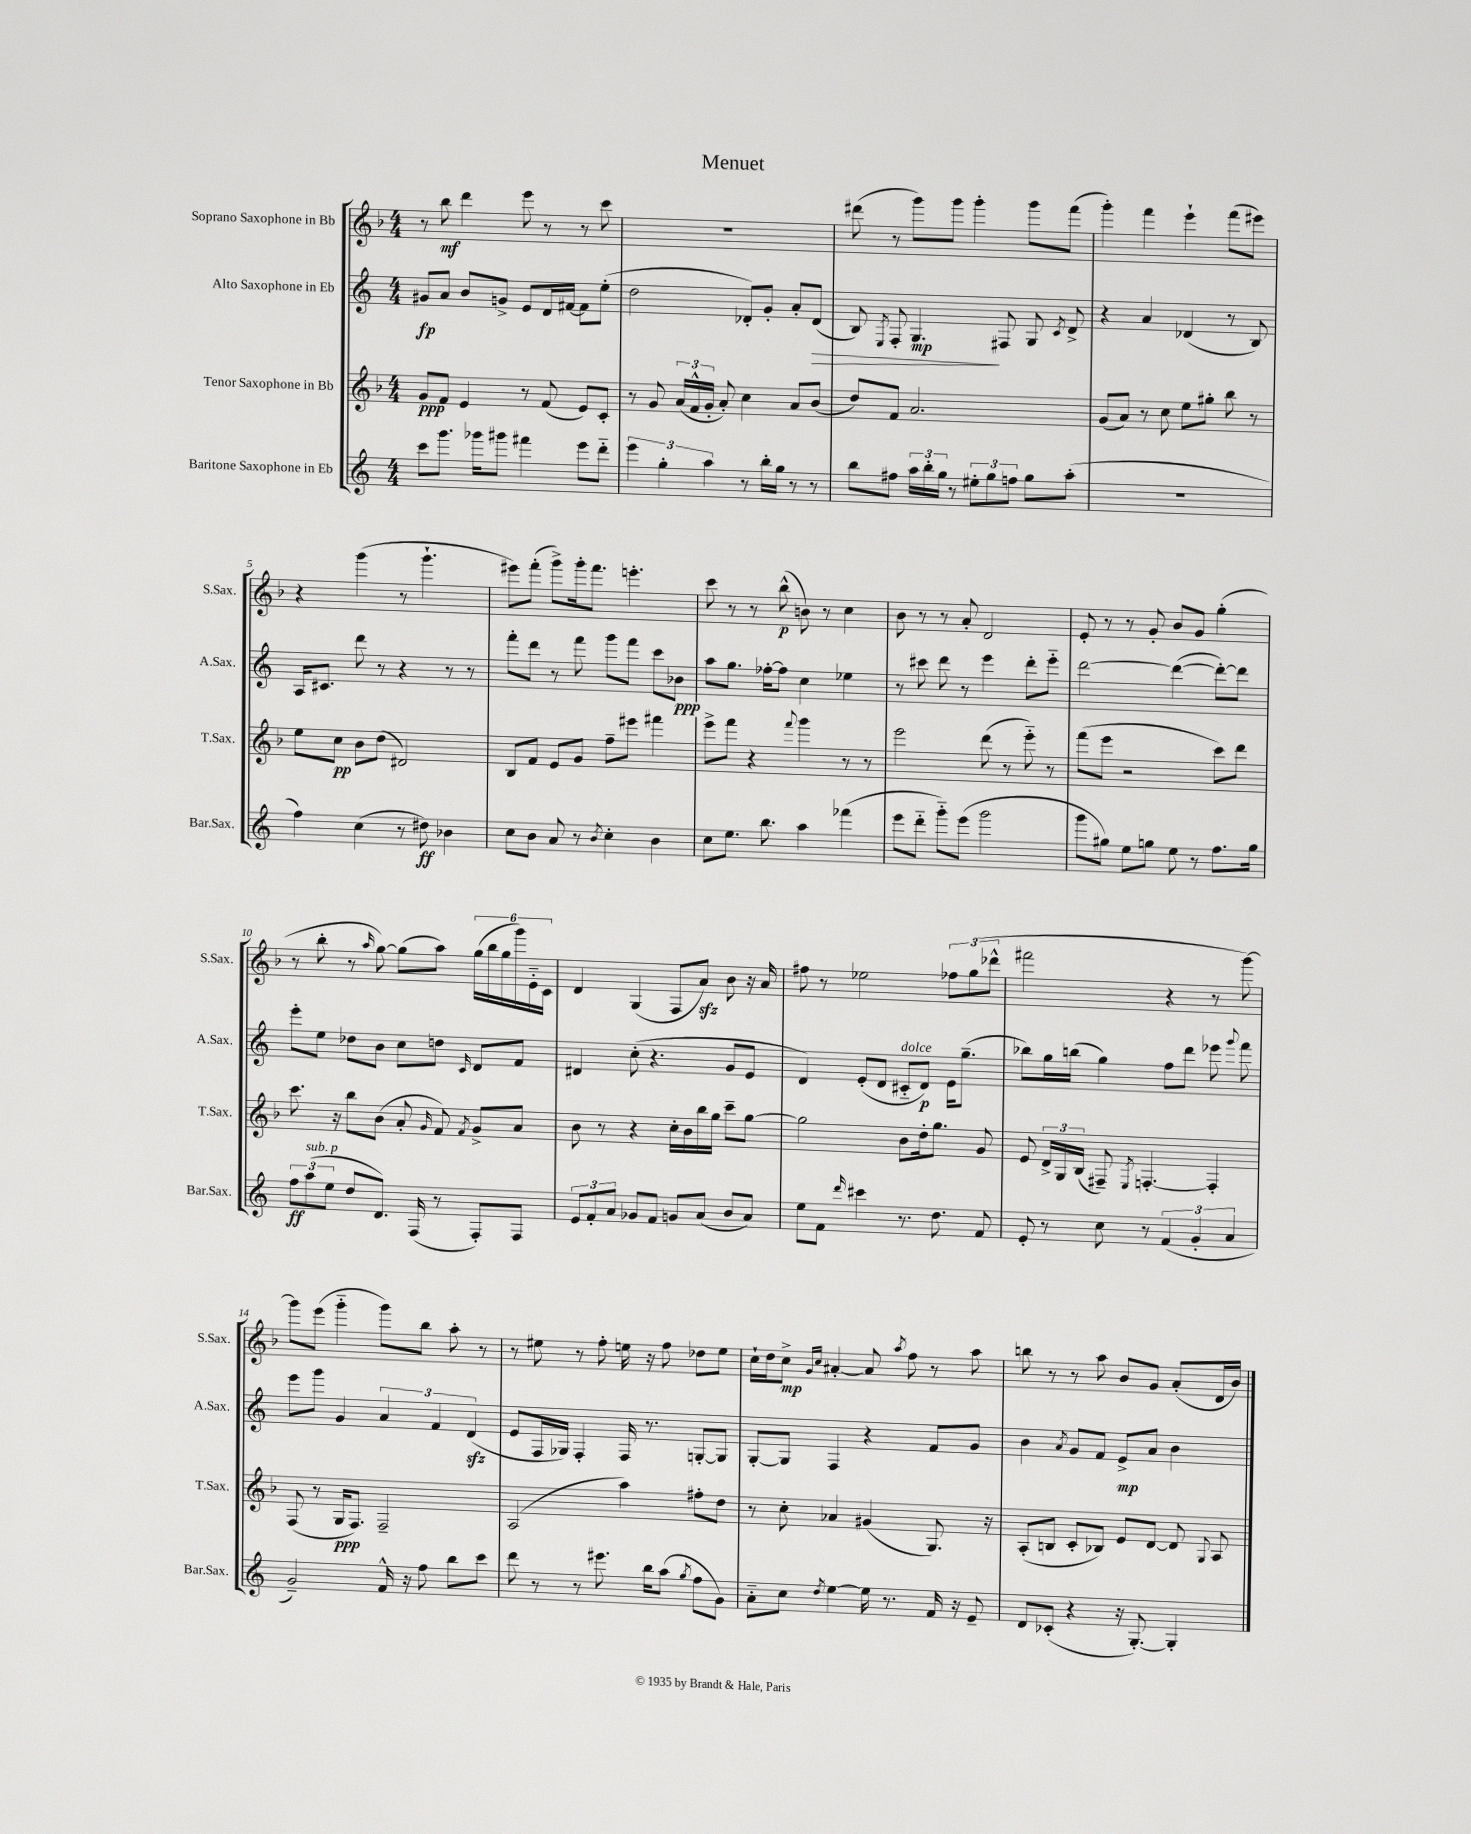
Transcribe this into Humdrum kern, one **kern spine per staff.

**kern	**dynam	**kern	**dynam	**kern	**dynam	**kern	**dynam
*part4	*part4	*part3	*part3	*part2	*part2	*part1	*part1
*staff4	*staff4	*staff3	*staff3	*staff2	*staff2	*staff1	*staff1
*I"Baritone Saxophone in Eb	*	*I"Tenor Saxophone in Bb	*	*I"Alto Saxophone in Eb	*	*I"Soprano Saxophone in Bb	*
*I'Bar.Sax.	*	*I'T.Sax.	*	*I'A.Sax.	*	*I'S.Sax.	*
*clefG2	*	*clefG2	*	*clefG2	*	*clefG2	*
*k[]	*	*k[b-]	*	*k[]	*	*k[b-]	*
*M4/4	*	*M4/4	*	*M4/4	*	*M4/4	*
=1	=1	=1	=1	=1	=1	=1	=1
8ccc\L	.	8g/L	ppp	8g#X/L	fp	8r	.
8.ggg\J	.	8f/J	.	8a/J	.	8bb-\	mf
.	.	4e/	.	8b/L	.	4ddd\	.
16ggg-X\KL	.	.	.	.	.	.	.
8ggg#X\J	.	.	.	8gn^/J	.	.	.
4fff#X\	.	8r	.	8e/L	.	8eee\	.
.	.	(8f/	.	16d/L	.	8r	.
.	.	.	.	[16f#X/JJ	.	.	.
8eee\L	.	8e/L)	.	8f#\L]	.	8r	.
8ddd\J	.	8c'/J	.	(8ee'\J	.	8ccc\	.
=2	=2	=2	=2	=2	=2	=2	=2
6eee\	.	8r	.	2dd\	.	1r	.
.	.	8g/	.	.	.	.	.
6gg'\	.	.	.	.	.	.	.
.	.	(24a/LL	.	.	.	.	.
.	.	24f^^/	.	.	.	.	.
6aa\	.	24g'/JJ	.	.	.	.	.
.	.	8a'/)	.	.	.	.	.
8r	.	4cc\	.	8d-X'/L)	.	.	.
16bb'\LL	.	.	.	8g'/J	.	.	.
16gg\JJ	.	.	.	.	.	.	.
8r	.	8a/L	.	8a'/L	.	.	.
!	!	!	!	!	!LO:HP:b	!	!
8r	.	(8b-/J	.	(8d-/J	>	.	.
=3	=3	=3	=3	=3	=3	=3	=3
8bb\L	.	8dd/L)	.	8B/)	.	(8ddd#X\	.
.	.	.	.	8qE/	.	.	.
8ff#X\J	.	8f/J	.	8F'/	.	8r	.
24aa\LL	.	2.a/	.	4.G/	mp	8ggg\L)	.
24bb'\	.	.	.	.	.	.	.
24gg\JJ	.	.	.	.	.	.	.
8r	.	.	.	.	.	8ggg\J	.
12ee#X'\L	.	.	.	.	.	4ggg'\	.
12gg\	.	.	.	.	.	.	.
.	.	.	.	8F#X/	]	.	.
12ffn\J	.	.	.	.	.	.	.
8gg\L	.	.	.	8G/	.	8ggg\L	.
.	.	.	.	8qc/	.	.	.
(8aa'\J	.	.	.	8d^/	.	(8fff\J	.
=4	=4	=4	=4	=4	=4	=4	=4
1r	.	(8g/L	.	4r	.	4ggg'\)	.
.	.	8a/J)	.	.	.	.	.
.	.	8r	.	4a/	.	4fff\	.
.	.	8cc\	.	.	.	.	.
.	.	8ee\L	.	(4d-X/	.	4eee`\	.
.	.	8gg#X'\J	.	.	.	.	.
.	.	8bb-\	.	8r	.	(8fff\L	.
.	.	8r	.	8B/)	.	8eee#X\J)	.
!!LO:LB:g=z
=5	=5	=5	=5	=5	=5	=5	=5
4ff\)	.	8ee\L	.	16A/KL	.	4r	.
.	.	.	.	8.c#X/J	.	.	.
.	.	8cc\J	pp	.	.	.	.
(4cc\	.	8b-\L	.	8ddd\	.	(4ggg\	.
.	.	(8dd\J	.	8r	.	.	.
8r	.	2d#X/)	.	4r	.	8r	.
8dd#X\)	ff	.	.	.	.	4.ggg`\	.
4b-X\	.	.	.	8r	.	.	.
.	.	.	.	8r	.	.	.
=6	=6	=6	=6	=6	=6	=6	=6
8cc\L	.	8B-/L	.	8fff'\L	.	8eee#X\L)	.
8b\J	.	8f/J	.	8ddd\J	.	(8fff'\J	.
8a/	.	8e/L	.	8r	.	8ggg^\L)	.
8r	.	8g/J	.	8fff\	.	16ggg'\k	.
.	.	.	.	.	.	8.fff\J	.
8qb/	.	.	.	.	.	.	.
4cc'\	.	8ff~\L	.	8ggg\L	.	.	.
.	.	8eee#X\J	.	8fff\J	.	4.eeen'\	.
4b\	.	4fff#X\	.	8ccc\L	.	.	.
.	.	.	.	8b-X\J	ppp	.	.
=7	=7	=7	=7	=7	=7	=7	=7
8cc\L	.	8eee^\L	.	8aa\L	.	8ccc\	.
8.ee\J	.	8fff\J	.	8.gg\J	.	8r	.
.	.	4r	.	.	.	8r	.
8.bb\	.	.	.	[16ff-X'\KL	.	.	.
.	.	.	.	8ff-\J]	.	(8bb-^^\	p
.	.	8qqfff/	.	.	.	.	.
4aa\	.	4ggg\	.	4cc\	.	8bn\)	.
.	.	.	.	.	.	8r	.
(4fff-X\	.	8r	.	4ee-X\	.	4cc\	.
.	.	8r	.	.	.	.	.
=8	=8	=8	=8	=8	=8	=8	=8
8eee\L	.	2eee\	.	8r	.	8b-\	.
8ddd\J	.	.	.	8ccc#X\	.	8r	.
8ggg\L)	.	.	.	8ddd\	.	8r	.
(8eee\J	.	.	.	8r	.	8a'/	.
2ggg\	.	(8ddd\	.	4eee\	.	2d/	.
.	.	8r	.	.	.	.	.
.	.	8eee\)	.	8ddd'\L	.	.	.
.	.	8r	.	8eee\J	.	.	.
=9	=9	=9	=9	=9	=9	=9	=9
8ggg\L	.	(8fff\L	.	[2ddd\	.	8e'/	.
8gg#X\J)	.	8eee\J	.	.	.	8r	.
8ee\L	.	2r	.	.	.	8r	.
8ggn\J	.	.	.	.	.	8g'/	.
8ee\	.	.	.	(4ddd\_	.	8b-/L	.
8r	.	.	.	.	.	8g/J	.
8.ff\L	.	8ccc\L)	.	8ddd'\L_)	.	(4gg'\	.
.	.	8ddd\J	.	8ddd\J]	.	.	.
16gg\Jk	.	.	.	.	.	.	.
!!LO:LB:g=z
=10	=10	=10	=10	=10	=10	=10	=10
12ff\L	ff	8.ccc\	.	8eee'\L	.	8r	.
!LO:TX:a:i:t=sub. p	!	!	!	!	!	!	!
(12aa\	.	.	.	.	.	.	.
.	.	.	.	8ee\J	.	8bb-'\	.
12ee\J	.	.	.	.	.	.	.
.	.	16r	.	.	.	.	.
8dd/L	.	8bb-\L	.	8dd-X\L	.	8r	.
.	.	.	.	.	.	16qqaa/	.
8.d/J)	.	(8b-\J	.	8b\J	.	[8gg\)	.
.	.	8a'/	.	8cc\L	.	(8gg\L]	.
(16F/	.	.	.	.	.	.	.
.	.	16qqg/	.	.	.	.	.
8r	.	8f/)	.	8ddn\J	.	8aa\J)	.
.	.	8qf/	.	16qqc/	.	.	.
8F'/L)	.	8g^/L	.	8d/L	.	(24gg\LL	.
.	.	.	.	.	.	24bb-\	.
.	.	.	.	.	.	24gg\	.
8F/J	.	8a/J	.	8f/J	.	24ggg\)	.
.	.	.	.	.	.	24e\	.
.	.	.	.	.	.	24c\JJ	.
=11	=11	=11	=11	=11	=11	=11	=11
12e/L	.	8b-\	.	4d#X/	.	4d/	.
12f'/	.	.	.	.	.	.	.
.	.	8r	.	.	.	.	.
12a/J	.	.	.	.	.	.	.
8g-X/L	.	4r	.	(8cc'\	.	(4G/	.
8f/J	.	.	.	4.r	.	.	.
8gn/L	.	16cc'\LL	.	.	.	8F/L	.
.	.	16b-\	.	.	.	.	.
(8a/J	.	16bb-\	.	.	.	8azz/J)	.
.	.	16gg\JJ	.	.	.	.	.
8b/L	.	8ccc~\L	.	8g/L	.	8b-\	.
8a/J)	.	[8gg\J	.	8e/J	.	16r	.
.	.	.	.	.	.	16a/	.
=12	=12	=12	=12	=12	=12	=12	=12
8ee\L	.	2gg\]	.	4d/)	.	8ff#X\	.
8f\J	.	.	.	.	.	8r	.
16qqddd/	.	.	.	.	.	.	.
4ccc#X\	.	.	.	(8e'/L	.	2ee-X\	.
.	.	.	.	8d/J	.	.	.
!	!	!	!	!LO:TX:a:i:t=dolce	!	!	!
8.r	.	8b-\L	.	8c#X/L	.	.	.
.	.	16dd'\k	.	8d/J)	p	.	.
8.dd\	.	8.gg\J	.	.	.	.	.
.	.	.	.	16e\KL	.	12ff-X\L	.
.	.	.	.	(8.gg~\J	.	.	.
.	.	.	.	.	.	(12gg\	.
8f/	.	8g/	.	.	.	.	.
.	.	.	.	.	.	12ddd-X^^\J	.
=13	=13	=13	=13	=13	=13	=13	=13
8e'/	.	8e/	.	8bb-X\L)	.	2fff#X\	.
8r	.	24d^/LL	.	16gg\L	.	.	.
.	.	24G/	.	.	.	.	.
.	.	.	.	(16bbn\JJ	.	.	.
.	.	(24B-/JJ	.	.	.	.	.
8cc\	.	8F#X~/)	.	4gg\)	.	.	.
.	.	8qE/	.	.	.	.	.
8r	.	[4.Fn'/	.	.	.	.	.
(6f/	.	.	.	8ff\L	.	4r	.
.	.	.	.	8ddd\J	.	.	.
6g'/	.	.	.	.	.	.	.
.	.	4F'/]	.	8eee-X\	.	8r	.
6a/	.	.	.	.	.	.	.
.	.	.	.	8qqggg/	.	.	.
.	.	.	.	8fff\	.	[8ggg\)	.
!!LO:LB:g=z
=14	=14	=14	=14	=14	=14	=14	=14
2g~/)	.	(8F/	.	8eee\L	.	8ggg\L]	.
.	.	8r	.	8ggg\J	.	(8eee\J	.
.	.	16G/KL	ppp	4g/	.	4ggg\	.
.	.	8.F/J)	.	.	.	.	.
16f^^/	.	2F~/	.	6a/	.	8ggg\L)	.
16r	.	.	.	.	.	.	.
8ff\	.	.	.	.	.	8bb-\J	.
.	.	.	.	6f/	.	.	.
8bb\L	.	.	.	.	.	8aa'\	.
.	.	.	.	(6dzz/	.	.	.
8ccc\J	.	.	.	.	.	8r	.
=15	=15	=15	=15	=15	=15	=15	=15
8ddd\	.	(2A/	.	8e/L	.	8r	.
8r	.	.	.	16F/L	.	8ee#X\	.
.	.	.	.	16G-X/JJ)	.	.	.
8r	.	.	.	4F'/	.	8r	.
8.eee#X\	.	.	.	.	.	8ff'\	.
.	.	4aa\)	.	16F/	.	16een\	.
16bb\KL	.	.	.	8.r	.	16r	.
(8aa\J	.	.	.	.	.	8ff\	.
8qgg/	.	.	.	.	.	.	.
8ff\L	.	8ff#X'\L	.	[8Gn'/L	.	8dd-X\L	.
8g\J)	.	8dd\J	.	8G/J]	.	8ee\J	.
=16	=16	=16	=16	=16	=16	=16	=16
8a\L	.	8r	.	[8G'/L	.	16cc`\LL	.
.	.	.	.	.	.	16dd\J	.
8cc\J	.	8cc'\	.	8G/J]	.	8cc^\J	mp
.	.	.	.	.	.	16qqg/LL	.
8qdd/	.	.	.	.	.	16qqcc/JJ	.
[4ee\	.	4a-X/	.	4F/	.	[4a#X'/	.
16ee\]	.	(4g#X/	.	4r	.	8a#/]	.
8.r	.	.	.	.	.	.	.
.	.	.	.	.	.	8qaa/	.
.	.	.	.	.	.	8ff\	.
16f/	.	8.G/)	.	8f/L	.	8r	.
16r	.	.	.	.	.	.	.
8e~/	.	.	.	8g/J	.	8aa\	.
.	.	16r	.	.	.	.	.
=17	=17	=17	=17	=17	=17	=17	=17
8d/L	.	(8A'/L	.	4b\	.	8bbn\	.
(8c-X'/J	.	8Bn/J	.	.	.	8r	.
.	.	.	.	8qa/	.	.	.
4r	.	8c'/L	.	8g/L	.	8r	.
.	.	8B-X/J)	.	8f/J	.	8aa\	.
16r	.	8e/L	.	8e^/L	mp	8b-/L	.
[8.G'/)	.	.	.	.	.	.	.
.	.	[8d/J	.	8a/J	.	8g/J	.
4G'/]	.	8d/]	.	4b\	.	(8a'/L	.
.	.	8qqG/	.	.	.	.	.
.	.	8A/	.	.	.	16d/L	.
.	.	.	.	.	.	16b-/JJ)	.
==	==	==	==	==	==	==	==
*-	*-	*-	*-	*-	*-	*-	*-
